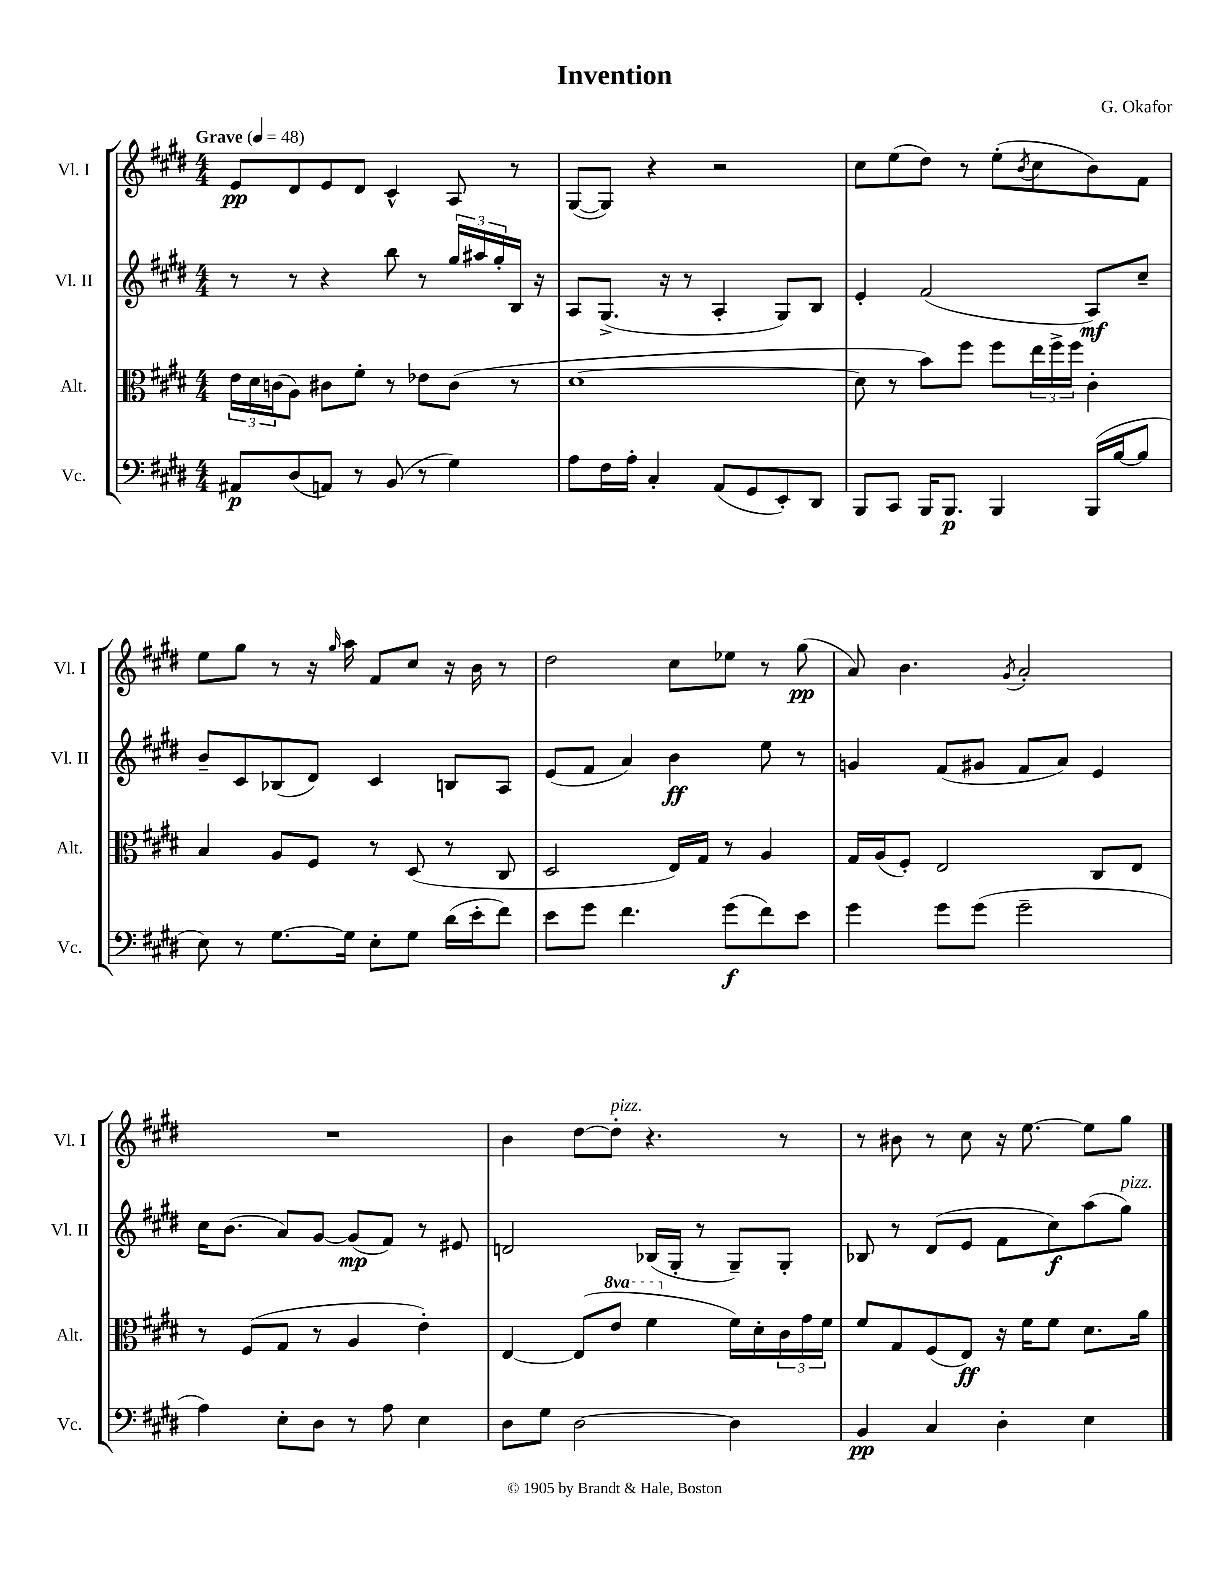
\header { title = "Invention" composer = "G. Okafor" }
<<
\new StaffGroup <<
\new Staff = "s0" \with { instrumentName = "Vl. I" shortInstrumentName = "Vl. I" } {
    \clef treble \key e \major \numericTimeSignature \time 4/4 \tempo "Grave" 4 = 48
    e'8\pp dis'8 e'8 dis'8 cis'4-^ a8 r8 |
    gis8~( gis8) r4 r2 |
    cis''8 e''8( dis''8) r8 e''8-.( \acciaccatura { b'8 } cis''8 b'8) fis'8 |
    e''8 gis''8 r8 r16 \grace { gis''16 } a''16 fis'8 cis''8 r16 b'16 r8 |
    dis''2 cis''8 ees''8 r8 gis''8\pp( |
    a'8) b'4. \acciaccatura { gis'8 } a'2-. |
    R1 |
    b'4 dis''8~ dis''8-.^\markup { \italic "pizz." } r4. r8 |
    r8 bis'8 r8 cis''8 r16 e''8.~ e''8 gis''8 \bar "|." |
}
\new Staff = "s1" \with { instrumentName = "Vl. II" shortInstrumentName = "Vl. II" } {
    \clef treble \key e \major \numericTimeSignature \time 4/4
    r8 r8 r4 b''8 r8 \tuplet 3/2 { gis''16 ais''16 gis''16-. } b16 r16 |
    a8 gis8.->( r16 r8 a4-. gis8) b8 |
    e'4-. fis'2( a8\mf) cis''8-- |
    b'8-- cis'8 bes8( dis'8) cis'4 b8 a8 |
    e'8( fis'8 a'4) b'4\ff e''8 r8 |
    g'4 fis'8( gis'8 fis'8 a'8) e'4 |
    cis''16 b'8.( a'8) gis'8~ gis'8\mp( fis'8) r8 eis'8 |
    d'2 bes16( gis16-. r8 gis8--) gis8-. |
    bes8 r8 dis'8( e'8 fis'8 cis''8\f) a''8( gis''8^\markup { \italic "pizz." }) \bar "|." |
}
\new Staff = "s2" \with { instrumentName = "Alt." shortInstrumentName = "Alt." } {
    \clef alto \key e \major \numericTimeSignature \time 4/4 \set Staff.ottavationMarkups = #ottavation-simple-ordinals
    \tuplet 3/2 { e'16 dis'16 c'16( } a8) cis'8 fis'8-. r8 ees'8 cis'8( r8 |
    dis'1~ |
    dis'8 r8 b'8) fis''8 fis''8 \tuplet 3/2 { e''16 fis''16-> fis''16 } cis'4-. |
    b4 a8 fis8 r8 dis8( r8 cis8 |
    dis2 e16) gis16 r8 a4 |
    gis16 a16( fis8-.) e2 cis8 e8 |
    r8 fis8( gis8 r8 a4 e'4-.) |
    e4~ e8( \ottava #1 e''8 fis''4 \ottava #0 fis'16) dis'16-. \tuplet 3/2 { cis'16 gis'16 fis'16 } |
    fis'8 gis8 fis8( e8\ff) r16 fis'16 fis'8 dis'8. a'16 \bar "|." |
}
\new Staff = "s3" \with { instrumentName = "Vc." shortInstrumentName = "Vc." } {
    \clef bass \key e \major \numericTimeSignature \time 4/4
    ais,8\p dis8( a,8) r8 b,8( r8 gis4) |
    a8 fis16 a16-. cis4-. a,8( gis,8 e,8-.) dis,8 |
    b,,8 cis,8 b,,16 b,,8.\p b,,4 b,,16( b16~ b8 |
    e8) r8 gis8.~ gis16 e8-. gis8 dis'16( e'16-. fis'8) |
    e'8 gis'8 fis'4. gis'8\f( fis'8) e'8 |
    gis'4 gis'8 gis'8( gis'2-- |
    a4) e8-. dis8 r8 a8 e4 |
    dis8 gis8 dis2~ dis4 |
    b,4\pp cis4 dis4-. e4 \bar "|." |
}
>>
>>
\layout { \context { \Score \remove "Bar_number_engraver" } }
